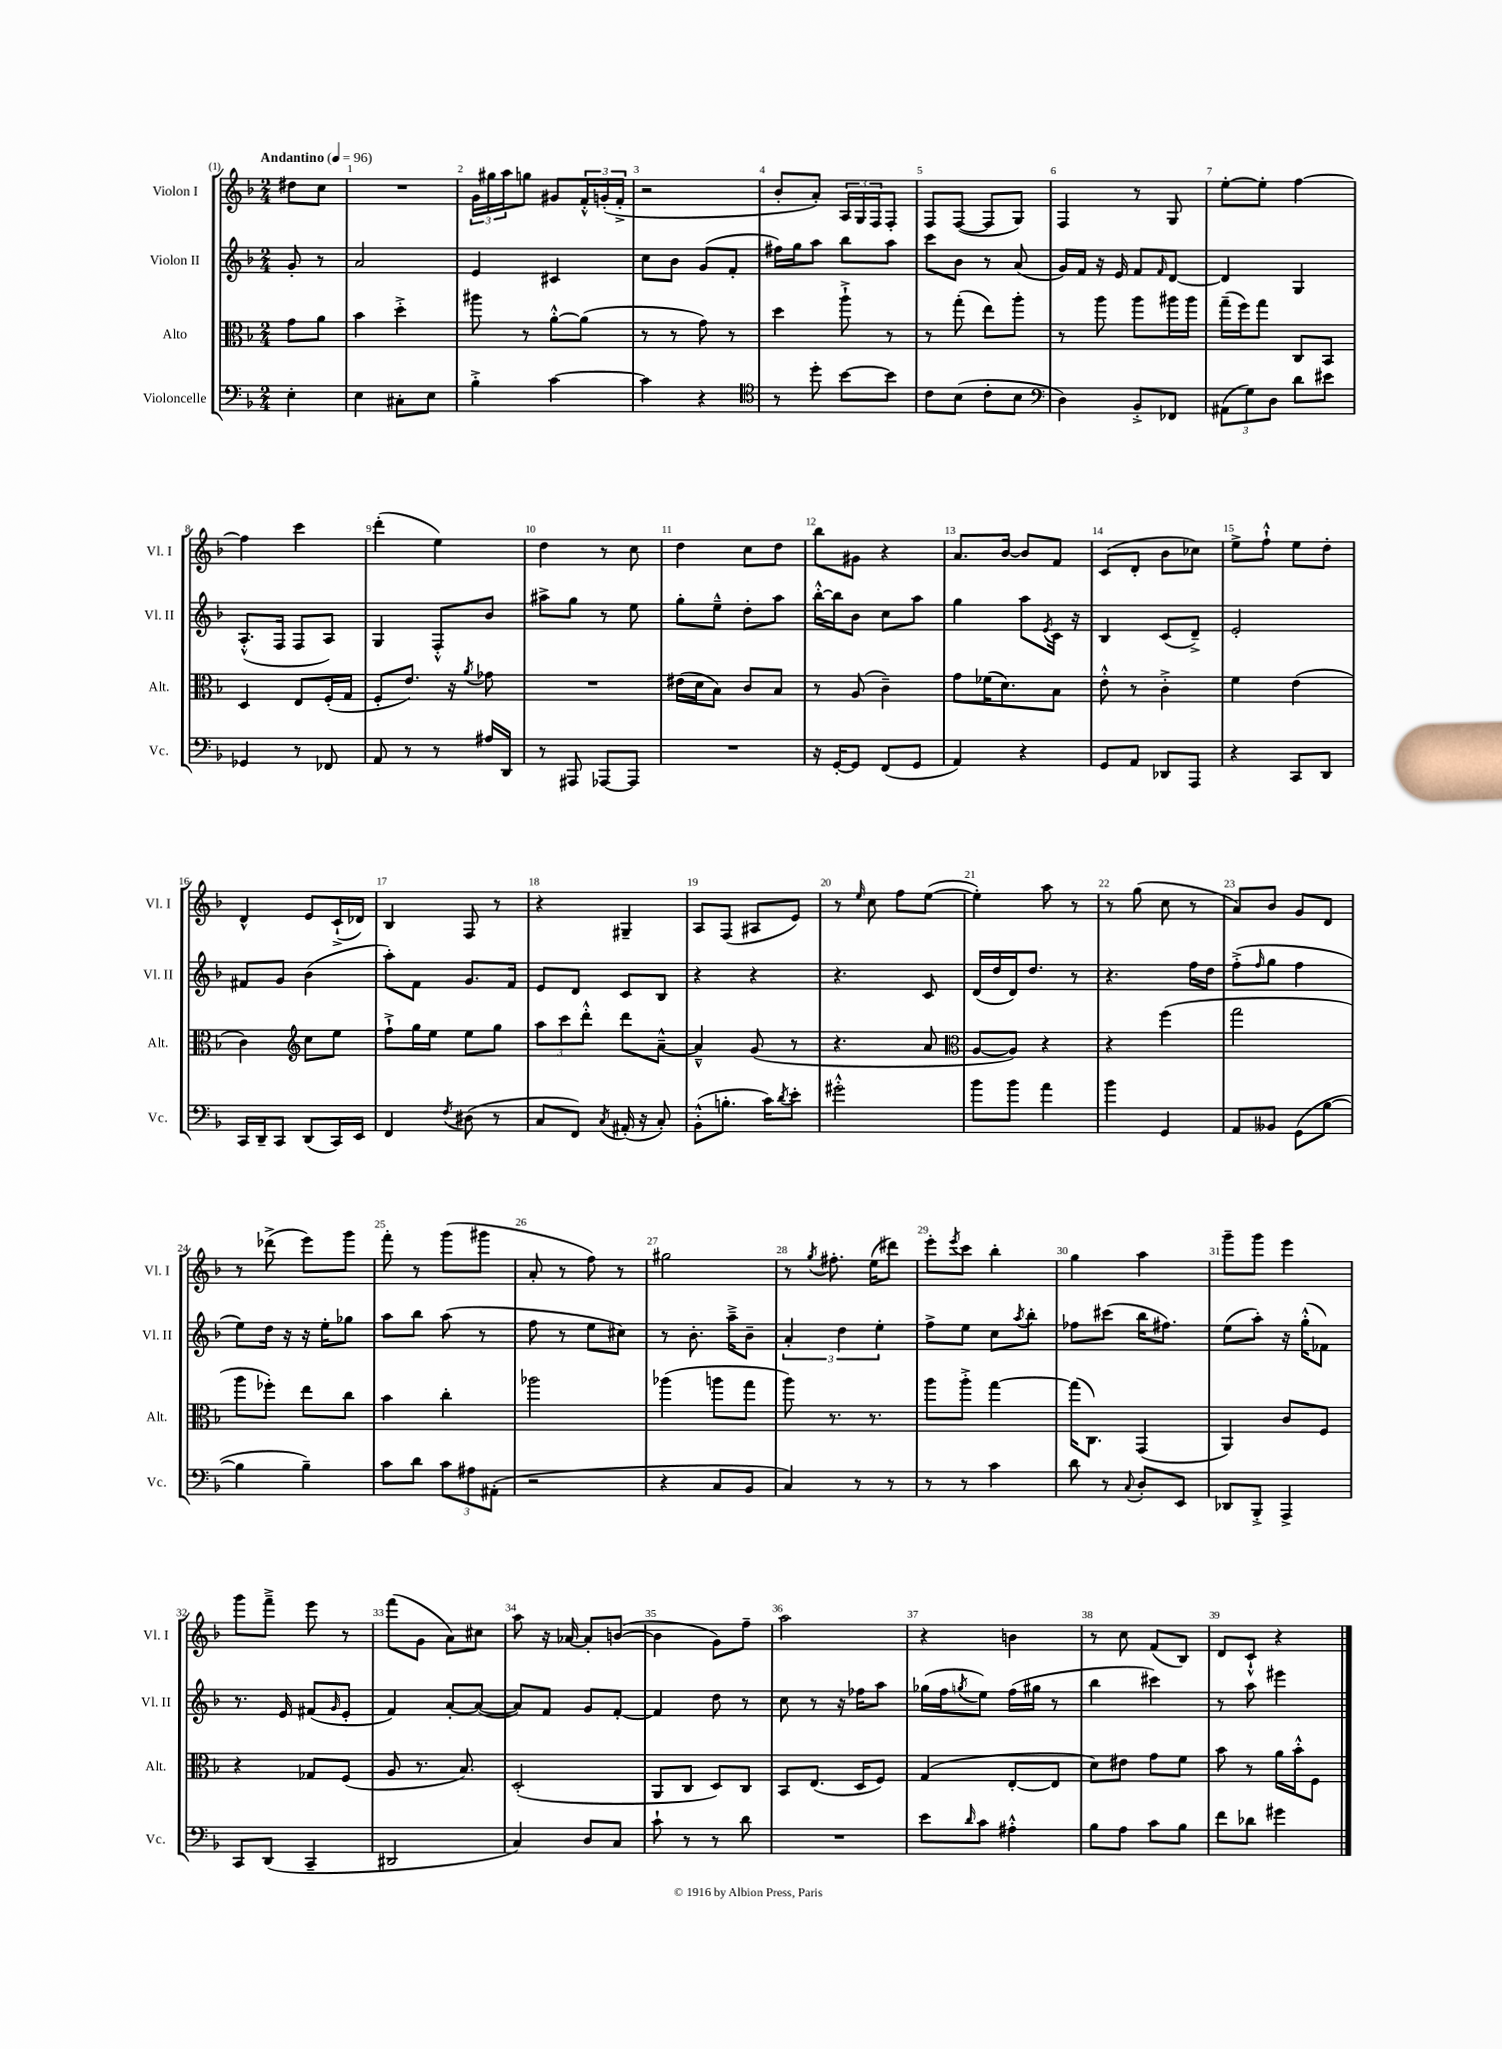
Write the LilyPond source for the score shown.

<<
\new StaffGroup <<
\new Staff = "s0" \with { instrumentName = "Violon I" shortInstrumentName = "Vl. I" } {
    \clef treble \key f \major \numericTimeSignature \time 2/4 \partial 4 \tempo "Andantino" 4 = 96
    dis''8 c''8 |
    R2 |
    \tuplet 3/2 { g'16 gis''16 a''16 } g''8 gis'8 \tuplet 3/2 { f'16-.-^ g'16-.( f'16-.-> } |
    r2 |
    bes'8-. a'8-.) \tuplet 3/2 { a16 g16 f16 } f8-. |
    f8 f8~( f8 g8) |
    f4 r8 g8 |
    e''8~-. e''8-. f''4~ |
    f''4 c'''4 |
    d'''4-.( e''4) |
    d''4 r8 c''8 |
    d''4 c''8 d''8 |
    bes''8 gis'8 r4 |
    a'8. bes'16~ bes'8 f'8 |
    c'8( d'8-. bes'8 ces''8) |
    e''8-> f''8-!-^ e''8 d''8-. |
    d'4-^ e'8 c'16-!->( des'16) |
    bes4 f8 r8 |
    r4 gis4-- |
    a8 f8( ais8 e'8) |
    r8 \grace { e''16 } c''8 f''8 e''8~( |
    e''4-.) a''8 r8 |
    r8 g''8( c''8 r8 |
    a'8) bes'8 g'8 d'8 |
    r8 des'''8->( e'''8) g'''8 |
    f'''8-. r8 g'''8( gis'''8 |
    a'8-. r8 f''8) r8 |
    gis''2 |
    r8 \acciaccatura { g''8 } fis''8.-. e''16( dis'''8) |
    e'''8-. \acciaccatura { e'''8 } c'''8 bes''4-. |
    g''4 a''4 |
    g'''8-- g'''8 e'''4 |
    g'''8 f'''8---> e'''8 r8 |
    f'''8( g'8 a'8) cis''8 |
    a''8 r16 aes'16~ aes'8-. b'8~( |
    b'4 g'8) f''8-- |
    a''2 |
    r4 b'4 |
    r8 c''8 f'8( bes8) |
    d'8 c'8-!-^ r4 \bar "|." |
}
\new Staff = "s1" \with { instrumentName = "Violon II" shortInstrumentName = "Vl. II" } {
    \clef treble \key f \major \numericTimeSignature \time 2/4 \partial 4
    g'8-. r8 |
    a'2 |
    e'4 cis'4 |
    c''8 bes'8 g'8( f'8-. |
    fis''16) g''16 a''8 bes''8 a''8 |
    c'''8 bes'8 r8 a'8( |
    g'16) f'16 r16 e'16 f'8 \grace { f'16 } d'8~ |
    d'4 g4 |
    a8.-.-^( f16 f8 a8) |
    g4 f8-.-^ bes'8 |
    ais''8-> g''8 r8 e''8 |
    g''8-. e''8---^ d''8-. a''8 |
    bes''16~-.-^ bes''16 bes'8 c''8 a''8 |
    g''4 a''8 \acciaccatura { e'8 } c'16 r16 |
    bes4 c'8( d'8--->) |
    e'2-. |
    fis'8 g'8 bes'4( |
    a''8-.) f'8 g'8. f'16 |
    e'8 d'8 c'8 bes8 |
    r4 r4 |
    r4. c'8 |
    d'16( d''16 d'16) d''8. r8 |
    r4. f''16 d''16 |
    f''8-.->( \grace { f''16 } g''8 f''4 |
    e''8) d''16 r16 r16 e''16-. ges''8 |
    a''8 bes''8 a''8( r8 |
    f''8 r8 e''8 cis''8) |
    r8 bes'8.-. a''16---> bes'8-- |
    \tuplet 3/2 { a'4-. d''4 e''4-. } |
    f''8-> e''8 c''8 \acciaccatura { a''8 } bes''8-. |
    fes''8 cis'''8( bes''16 fis''8.) |
    e''8( a''8-.) r16 g''16-.-^( fes'8) |
    r8. e'16 fis'8( \grace { g'16 } e'8-. |
    f'4) a'8~-. a'8~( |
    a'8) f'8 g'8 f'8~-. |
    f'4 d''8 r8 |
    c''8 r8 r16 fes''16 a''8 |
    ges''16( f''16 \acciaccatura { g''8 } e''8) f''16( gis''16 r8 |
    bes''4 cis'''4) |
    r8 a''8 eis'''4 \bar "|." |
}
\new Staff = "s2" \with { instrumentName = "Alto" shortInstrumentName = "Alt." } {
    \clef alto \key f \major \numericTimeSignature \time 2/4 \partial 4
    g'8 a'8 |
    bes'4 d''4-.-> |
    ais''8 r8 a'8~-.-^ a'8( |
    r8 r8 g'8) r8 |
    d''4 a''8-!-> r8 |
    r8 g''8-.( e''8) a''8-. |
    r8 a''8 a''8 ais''16 ais''16 |
    g''16--( f''16) g''8 c8 bes,8 |
    d4 e8 f16-.( g16 |
    f8-. e'8.) r16 \acciaccatura { a'8 } ges'8 |
    R2 |
    eis'16( d'16 bes8) c'8 bes8 |
    r8 a8( c'4--) |
    g'8 fes'16( d'8.) bes8 |
    e'8-.-^ r8 c'4-.-> |
    f'4 e'4( |
    c'4) \clef treble c''8 e''8 |
    f''8-!-> g''16 e''16 e''8 g''8 |
    \tuplet 3/2 { a''8 c'''8 d'''8-.-^ } d'''8 a'8~---^ |
    a'4---^ g'8( r8 |
    r4. a'8 |
    \clef alto a8~ a8) r4 |
    r4 f''4( |
    g''2 |
    a''8 fes''8-.) e''8 c''8 |
    bes'4 c''4-. |
    aes''2 |
    aes''4( a''8 g''8 |
    a''8) r8. r8. |
    a''8 a''8-.-> g''4~ |
    g''16( c8.) g,4( |
    a,4) c'8 f8 |
    r4 ges8 f8( |
    a8 r8. bes8.) |
    d2-.( |
    a,8 c8 d8) c8 |
    bes,8 e8.( d16 f8) |
    g4( e8~-. e8 |
    d'8) eis'8 g'8 f'8 |
    bes'8 r8 a'16 bes'16-.-^ f8 \bar "|." |
}
\new Staff = "s3" \with { instrumentName = "Violoncelle" shortInstrumentName = "Vc." } {
    \clef bass \key f \major \numericTimeSignature \time 2/4 \partial 4
    e4-. |
    e4 cis8-. e8 |
    bes4-.-> c'4~ |
    c'4 r4 |
    \clef tenor r8 d''8-. bes'8~ bes'8 |
    c'8 bes8( c'8-. bes8 |
    \clef bass d4) bes,8-.-> fes,8 |
    \tuplet 3/2 { ais,8( g8) d8 } d'8 eis'8 |
    ges,4 r8 fes,8 |
    a,8 r8 r8 ais16 d,16 |
    r8 ais,,8 aes,,8~ aes,,8 |
    R2 |
    r16 g,16~-. g,8 f,8( g,8 |
    a,4) r4 |
    g,8 a,8 des,8 a,,8 |
    r4 c,8 d,8 |
    c,16 d,16-- c,8 d,8( c,16) e,16 |
    f,4 \acciaccatura { f8 } dis8( r8 |
    c8 f,8) \acciaccatura { c8 } ais,16-.( r16 c8-.) |
    bes,8-.-^( b8.-. c'16) \acciaccatura { d'8 } e'8-. |
    gis'2-.-^ |
    bes'8 bes'8 a'4 |
    bes'4 g,4 |
    a,8 beses,8 g,8( bes8~ |
    bes4 bes4--) |
    c'8 d'8 \tuplet 3/2 { c'8 ais8 ais,8-.( } |
    r2 |
    r4 c8 bes,8 |
    c4) r8 r8 |
    r8 r8 c'4 |
    d'8 r8 \appoggiatura { c8 } d8-. e,8 |
    des,8 bes,,8-.-> a,,4-> |
    c,8 d,8( c,4-- |
    dis,2 |
    c4) d8 c8 |
    c'8-! r8 r8 d'8 |
    R2 |
    e'8 \grace { d'16 } c'8 ais4-.-^ |
    bes8 a8 c'8 bes8 |
    f'8 des'8 gis'4 \bar "|." |
}
>>
>>
\layout { \context { \Score \override BarNumber.break-visibility = ##(#f #t #t) barNumberVisibility = #all-bar-numbers-visible } }
